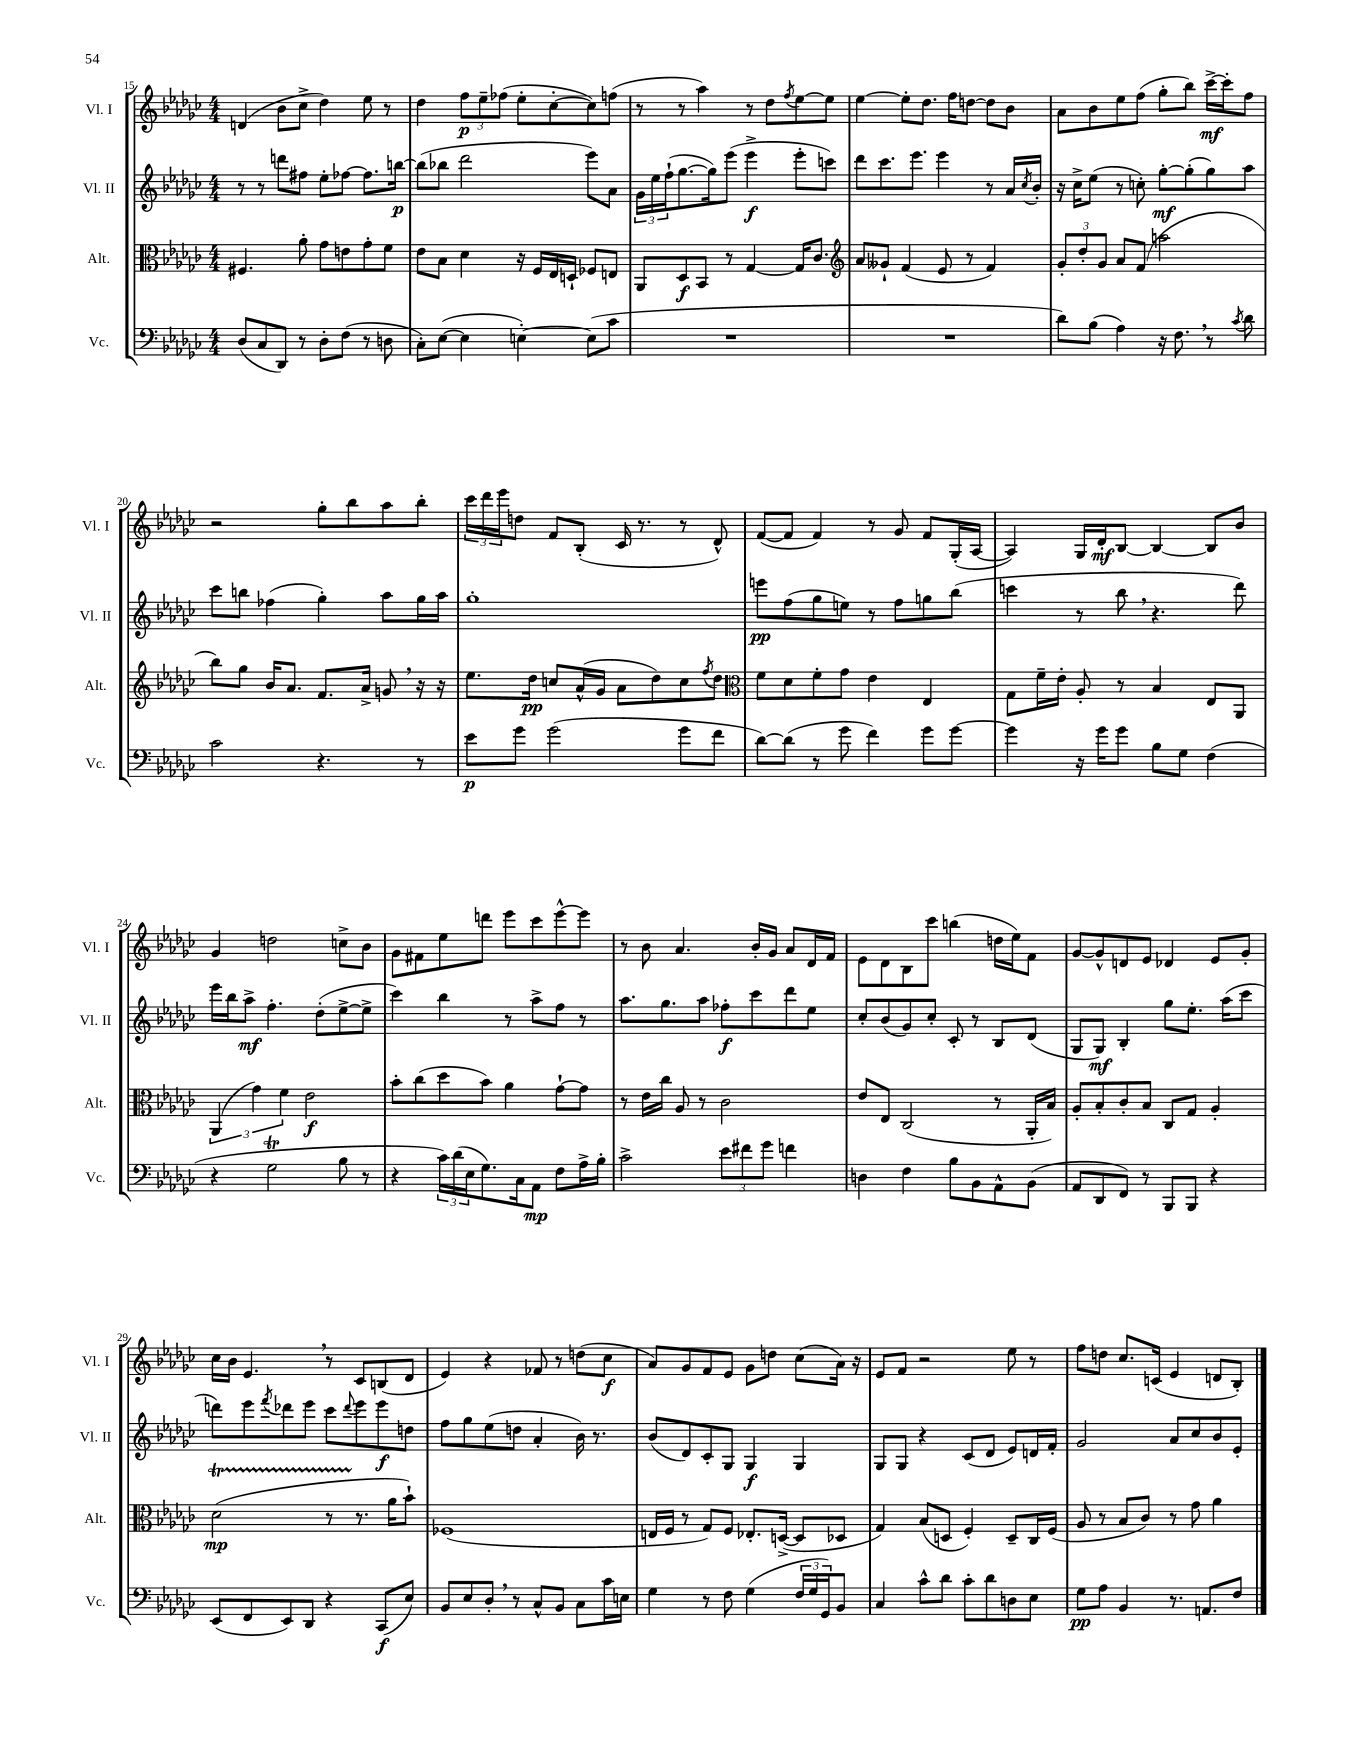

**kern	**dynam	**kern	**dynam	**kern	**dynam	**kern	**dynam
*part4	*part4	*part3	*part3	*part2	*part2	*part1	*part1
*staff4	*staff4	*staff3	*staff3	*staff2	*staff2	*staff1	*staff1
*I"Vc.	*	*I"Alt.	*	*I"Vl. II	*	*I"Vl. I	*
*I'Vc.	*	*I'Alt.	*	*I'Vl. II	*	*I'Vl. I	*
*clefF4	*	*clefC3	*	*clefG2	*	*clefG2	*
*k[b-e-a-d-g-c-]	*	*k[b-e-a-d-g-c-]	*	*k[b-e-a-d-g-c-]	*	*k[b-e-a-d-g-c-]	*
*M4/4	*	*M4/4	*	*M4/4	*	*M4/4	*
=15	=15	=15	=15	=15	=15	=15	=15
(8D-/L	.	4.F#X/	.	8r	.	(4dn/	.
8C-/	.	.	.	8r	.	.	.
8DD-/J)	.	.	.	8dddn\L	.	8b-\L	.
8r	.	8a-'\	.	8ff#X\J	.	8cc-^\J	.
8D-'\L	.	8g-\L	.	8ee-'\L	.	4dd-\)	.
(8F\J	.	8en\	.	[8ff-X\J	.	.	.
8r	.	8g-'\	.	8.ff-\L]	.	8ee-\	.
8Dn\	.	8f\J	.	.	.	8r	.
.	.	.	.	[16bbn\Jk	p	.	.
=16	=16	=16	=16	=16	=16	=16	=16
8C-'\L)	.	8e-\L	.	(8bb\L]	.	4dd-\	.
([8E-\J	.	8B-\J	.	8bb-X\J	.	.	.
4E-\]	.	4d-\	.	2ddd-\	.	12ff\L	p
.	.	.	.	.	.	12ee-~\	.
.	.	.	.	.	.	(12ff-X\J	.
[4En'\)	.	16r	.	.	.	8ee-'\L	.
.	.	16F/LL	.	.	.	.	.
.	.	16E-/	.	.	.	[8cc-'\	.
.	.	16Dn`/JJ	.	.	.	.	.
(8E\L]	.	8F-X/L	.	8eee-\L)	.	8cc-\])	.
8c-\J	.	8En/J	.	8a-\J	.	(8ffn\J	.
=17	=17	=17	=17	=17	=17	=17	=17
1r	.	8AA-/L	.	24g-\LL	.	8r	.
.	.	.	.	24ee-\	.	.	.
.	.	.	.	(24ff`\J	.	.	.
.	.	8D-/	f	[8.gg-\	.	8r	.
.	.	8BB-/J	.	.	.	4aa-\)	.
.	.	.	.	16gg-\k])	.	.	.
.	.	8r	.	(8eee-\J	.	.	.
.	.	[4G-/	.	4eee-^\	f	8r	.
.	.	.	.	.	.	8dd-\L	.
.	.	.	.	.	.	8qff/	.
.	.	16G-/KL]	.	8eee-'\L	.	[8ee-\	.
.	.	8.c-/J	.	.	.	.	.
.	.	.	.	8cccn\J)	.	8ee-\J]	.
=18	=18	=18	=18	=18	=18	=18	=18
*	*	*clefG2	*	*	*	*	*
1r	.	8a-/L	.	8ddd-\L	.	[4ee-\	.
.	.	8g--X`/J	.	8.ccc-\	.	.	.
.	.	(4f/	.	.	.	8ee-'\L]	.
.	.	.	.	8.eee-\J	.	.	.
.	.	.	.	.	.	8.dd-\J	.
.	.	8e-/	.	4eee-\	.	.	.
.	.	.	.	.	.	16ff\KL	.
.	.	8r	.	.	.	[8ddn\J	.
.	.	4f/)	.	8r	.	8dd\L]	.
.	.	.	.	16a-/LL	.	8b-\J	.
.	.	.	.	8qcc-/	.	.	.
.	.	.	.	16b-'/JJ	.	.	.
=19	=19	=19	=19	=19	=19	=19	=19
8d-\L)	.	12g-'/L	.	16r	.	8a-\L	.
.	.	.	.	16cc-^\KL	.	.	.
.	.	12dd-'/	.	.	.	.	.
(8B-\J	.	.	.	(8ee-\J	.	8b-\	.
.	.	12g-/J	.	.	.	.	.
4A-\)	.	8a-/L	.	8r	.	8ee-\	.
.	.	(8f/J	.	8ccn'\)	.	(8ff\J	.
16r	.	2aan\	.	[8gg-'\L	mf	8gg-'\L	.
8.F,\	.	.	.	.	.	.	.
.	.	.	.	(8gg-'\]	.	8bb-\J)	.
8r	.	.	.	8gg-\)	.	[16ccc-^\LL	mf
.	.	.	.	.	.	16ccc-'\J]	.
8qc-/	.	.	.	.	.	.	.
8d-\	.	.	.	8aa-\J	.	8ff\J	.
!!LO:LB:g=z
=20	=20	=20	=20	=20	=20	=20	=20
2c-\	.	8bb-\L)	.	8ccc-\L	.	2r	.
.	.	8gg-\J	.	8bbn\J	.	.	.
.	.	16b-/KL	.	(4ff-X\	.	.	.
.	.	8.a-/J	.	.	.	.	.
4.r	.	8.f/L	.	4gg-'\)	.	8gg-'\L	.
.	.	.	.	.	.	8bb-\	.
.	.	16a-^/Jk	.	.	.	.	.
.	.	8gn,/	.	8aa-\L	.	8aa-\	.
8r	.	16r	.	16gg-\L	.	8bb-'\J	.
.	.	16r	.	16aa-\JJ	.	.	.
=21	=21	=21	=21	=21	=21	=21	=21
8e-\L	p	8.ee-\L	.	1gg-'	.	24ccc-\LL	.
.	.	.	.	.	.	24ddd-\	.
.	.	.	.	.	.	24eee-\J	.
8g-\J	.	.	.	.	.	8ddn\J	.
.	.	16dd-\Jk	pp	.	.	.	.
(2g-\	.	8ccn/L	.	.	.	8f/L	.
.	.	(16a-^^/L	.	.	.	(8B-'/J	.
.	.	16g-/JJ	.	.	.	.	.
.	.	8a-\L	.	.	.	16c-/	.
.	.	.	.	.	.	8.r	.
.	.	8dd-\)	.	.	.	.	.
8g-\L	.	8cc\	.	.	.	8r	.
.	.	8qff/	.	.	.	.	.
8f\J	.	8dd-\J	.	.	.	8d-^^/)	.
=22	=22	=22	=22	=22	=22	=22	=22
*	*	*clefC3	*	*	*	*	*
[8d-\L)	.	8f\L	.	8eeen\L	pp	([8f/L	.
(8d-\J]	.	8d-\	.	(8ff\	.	8f/J]	.
8r	.	8f'\	.	8gg-\	.	4f/)	.
8g-\	.	8g-\J	.	8een\J)	.	.	.
4f\)	.	4e-\	.	8r	.	8r	.
.	.	.	.	8ff\L	.	8g-/	.
8g-\L	.	4E-/	.	8ggn\	.	8f/L	.
[8g-\J	.	.	.	(8bb-\J	.	(16G-'/L	.
.	.	.	.	.	.	[16A-/JJ	.
=23	=23	=23	=23	=23	=23	=23	=23
4g-\]	.	8G-\L	.	4cccn\	.	4A-/])	.
.	.	16f~\L	.	.	.	.	.
.	.	16e-'\JJ	.	.	.	.	.
16r	.	8A-'/	.	8r	.	16G-/LL	.
16g-\KL	.	.	.	.	.	16d-'/J	mf
8g-\J	.	8r	.	8bb-,\	.	[8B-/J	.
8B-\L	.	4B-/	.	4.r	.	4B-/_	.
8G-\J	.	.	.	.	.	.	.
(4F\	.	8E-/L	.	.	.	8B-/L]	.
.	.	8AA-/J	.	8ddd-\)	.	8b-/J	.
!!LO:LB:g=z
=24	=24	=24	=24	=24	=24	=24	=24
4r	.	(6AA-/	.	16eee-\LL	.	4g-/	.
.	.	.	.	16bb-\J	.	.	.
.	.	.	.	8aa-^\J	mf	.	.
.	.	6g-\)	.	.	.	.	.
2G-T\	.	.	.	4.ff'\	.	2ddn\	.
.	.	6f\	.	.	.	.	.
.	.	2e-\	f	.	.	.	.
.	.	.	.	(8dd-'\L	.	.	.
8B-\	.	.	.	[8ee-^\	.	8ccn^\L	.
8r	.	.	.	8ee-^\J]	.	8b-\J	.
=25	=25	=25	=25	=25	=25	=25	=25
4r	.	8b-'\L	.	4ccc-\)	.	8g-\L	.
.	.	(8cc-\	.	.	.	8f#X\	.
24c-\LL)	.	8dd-\	.	4bb-\	.	8ee-\	.
(24d-\	.	.	.	.	.	.	.
24E-\J	.	.	.	.	.	.	.
8.G-\)	.	8b-\J)	.	.	.	8dddn\J	.
.	.	4a-\	.	8r	.	8eee-\L	.
16C-\k	.	.	.	.	.	.	.
8AA-\J	mp	.	.	8aa-^\L	.	8ccc-\	.
8F\L	.	[8g-`\L	.	8ff\J	.	[8eee-^^\	.
16A-^\L	.	8g-\J]	.	8r	.	8eee-\J]	.
16B-'\JJ	.	.	.	.	.	.	.
=26	=26	=26	=26	=26	=26	=26	=26
2c-^\	.	8r	.	8.aa-\L	.	8r	.
.	.	16e-\LL	.	.	.	8b-\	.
.	.	16cc-\JJ	.	8.gg-\	.	.	.
.	.	8A-/	.	.	.	4.a-/	.
.	.	8r	.	8aa-\J	.	.	.
12e-\L	.	2c-\	.	8ff-X'\L	f	.	.
12f#X\	.	.	.	.	.	.	.
.	.	.	.	8ccc-\	.	16b-'/LL	.
12g-\J	.	.	.	.	.	.	.
.	.	.	.	.	.	16g-/JJ	.
4fn\	.	.	.	8ddd-\	.	8a-/L	.
.	.	.	.	8ee-\J	.	16d-/L	.
.	.	.	.	.	.	16f/JJ	.
=27	=27	=27	=27	=27	=27	=27	=27
4Dn\	.	8e-/L	.	8cc-'/L	.	8e-\L	.
.	.	8E-/J	.	(8b-/	.	8d-\	.
4F\	.	(2C-/	.	8g-/)	.	8B-\	.
.	.	.	.	8cc-'/J	.	8ccc-\J	.
8B-\L	.	.	.	8c-'/	.	(4bbn\	.
8BB-\	.	.	.	8r	.	.	.
8AA-^^\	.	8r	.	8B-/L	.	16ddn\LL	.
.	.	.	.	.	.	16ee-\J)	.
(8BB-\J	.	16AA-'/LL	.	(8d-/J	.	8f\J	.
.	.	16B-/JJ)	.	.	.	.	.
=28	=28	=28	=28	=28	=28	=28	=28
8AA-/L	.	8A-'/L	.	8G-/L	.	[8g-/L	.
8DD-/	.	8B-'/	.	8G-/J)	mf	8g-^^/]	.
8FF/J)	.	8c-'/	.	4B-'/	.	8dn/	.
8r	.	8B-/J	.	.	.	8e-/J	.
8BBB-/L	.	8C-/L	.	8gg-\L	.	4d-X/	.
8BBB-/J	.	8G-/J	.	8.ee-'\J	.	.	.
4r	.	4A-'/	.	.	.	8e-/L	.
.	.	.	.	(16aa-\KL	.	.	.
.	.	.	.	8ccc-\J	.	8g-'/J	.
!!LO:LB:g=z
=29	=29	=29	=29	=29	=29	=29	=29
(8EE-/L	.	(2d-T\	mp	8dddn\L)	.	16cc-\LL	.
.	.	.	.	.	.	16b-\JJ	.
8FF/	.	.	.	8eee-\	.	4.e-,/	.
.	.	.	.	8qfff/	.	.	.
8EE-/)	.	.	.	8ddd-X\	.	.	.
8DD-/J	.	.	.	8eee-\J	.	.	.
4r	.	8r	.	8ccc-\L	.	8r	.
.	.	.	.	8qqddd-/	.	.	.
.	.	8.r	.	8eee-\	.	8c-/L	.
(8CC-/L	f	.	.	8eee-\	f	(8Bn/	.
.	.	16a-\KL	.	.	.	.	.
8E-/J)	.	8b-`\J)	.	8ddn\J	.	8d-/J	.
=30	=30	=30	=30	=30	=30	=30	=30
8BB-/L	.	(1F-X	.	8ff\L	.	4e-/)	.
8E-/	.	.	.	8gg-\	.	.	.
8D-',/J	.	.	.	(8ee-\	.	4r	.
8r	.	.	.	8ddn\J	.	.	.
8C-^^/L	.	.	.	4a-'/	.	8f-X/	.
8BB-/J	.	.	.	.	.	8r	.
8C-\L	.	.	.	16b-\)	.	(8ddn\L	.
.	.	.	.	8.r	.	.	.
16c-\L	.	.	.	.	.	8cc-\J	f
16En\JJ	.	.	.	.	.	.	.
=31	=31	=31	=31	=31	=31	=31	=31
4G-\	.	16En/LL	.	(8b-/L	.	8a-/L)	.
.	.	16F/JJ	.	.	.	.	.
.	.	8r	.	8d-/)	.	8g-/	.
8r	.	8G-/L)	.	8c-'/	.	8f/	.
8F\	.	8F/J	.	8G-/J	.	8e-/J	.
(4G-\	.	8.E-X'/L	.	4G-/	f	8g-\L	.
.	.	.	.	.	.	8ddn\J	.
.	.	([16Dn^/Jk	.	.	.	.	.
24F/LL	.	8D/L]	.	4G-/	.	(8cc-\L	.
24G-/	.	.	.	.	.	.	.
24GG-/J)	.	.	.	.	.	.	.
8BB-/J	.	8D-X/J	.	.	.	16a-\Jk)	.
.	.	.	.	.	.	16r	.
=32	=32	=32	=32	=32	=32	=32	=32
4C-/	.	4G-/)	.	8G-/L	.	8e-/L	.
.	.	.	.	8G-/J	.	8f/J	.
8c-^^\L	.	(8B-/L	.	4r	.	2r	.
8d-\J	.	8Dn/J	.	.	.	.	.
8c-'\L	.	4F'/)	.	(8c-/L	.	.	.
8d-\	.	.	.	8d-/J	.	.	.
8Dn\	.	8D~/L	.	8e-/L)	.	8ee-\	.
8E-\J	.	16C-/L	.	16dn/L	.	8r	.
.	.	(16F/JJ	.	16f'/JJ	.	.	.
=33	=33	=33	=33	=33	=33	=33	=33
8G-\L	pp	8A-/	.	2g-/	.	8ff\L	.
8A-\J	.	8r	.	.	.	8ddn\J	.
4BB-/	.	8B-/L	.	.	.	8.cc-/L	.
.	.	8c-/J)	.	.	.	.	.
.	.	.	.	.	.	(16cn/Jk	.
8.r	.	8r	.	8a-/L	.	4e-/	.
.	.	8g-\	.	8cc-/	.	.	.
8.AAn/L	.	.	.	.	.	.	.
.	.	4a-\	.	8b-/	.	8dn/L	.
8F/J	.	.	.	8e-'/J	.	8B-'/J)	.
==	==	==	==	==	==	==	==
*-	*-	*-	*-	*-	*-	*-	*-
